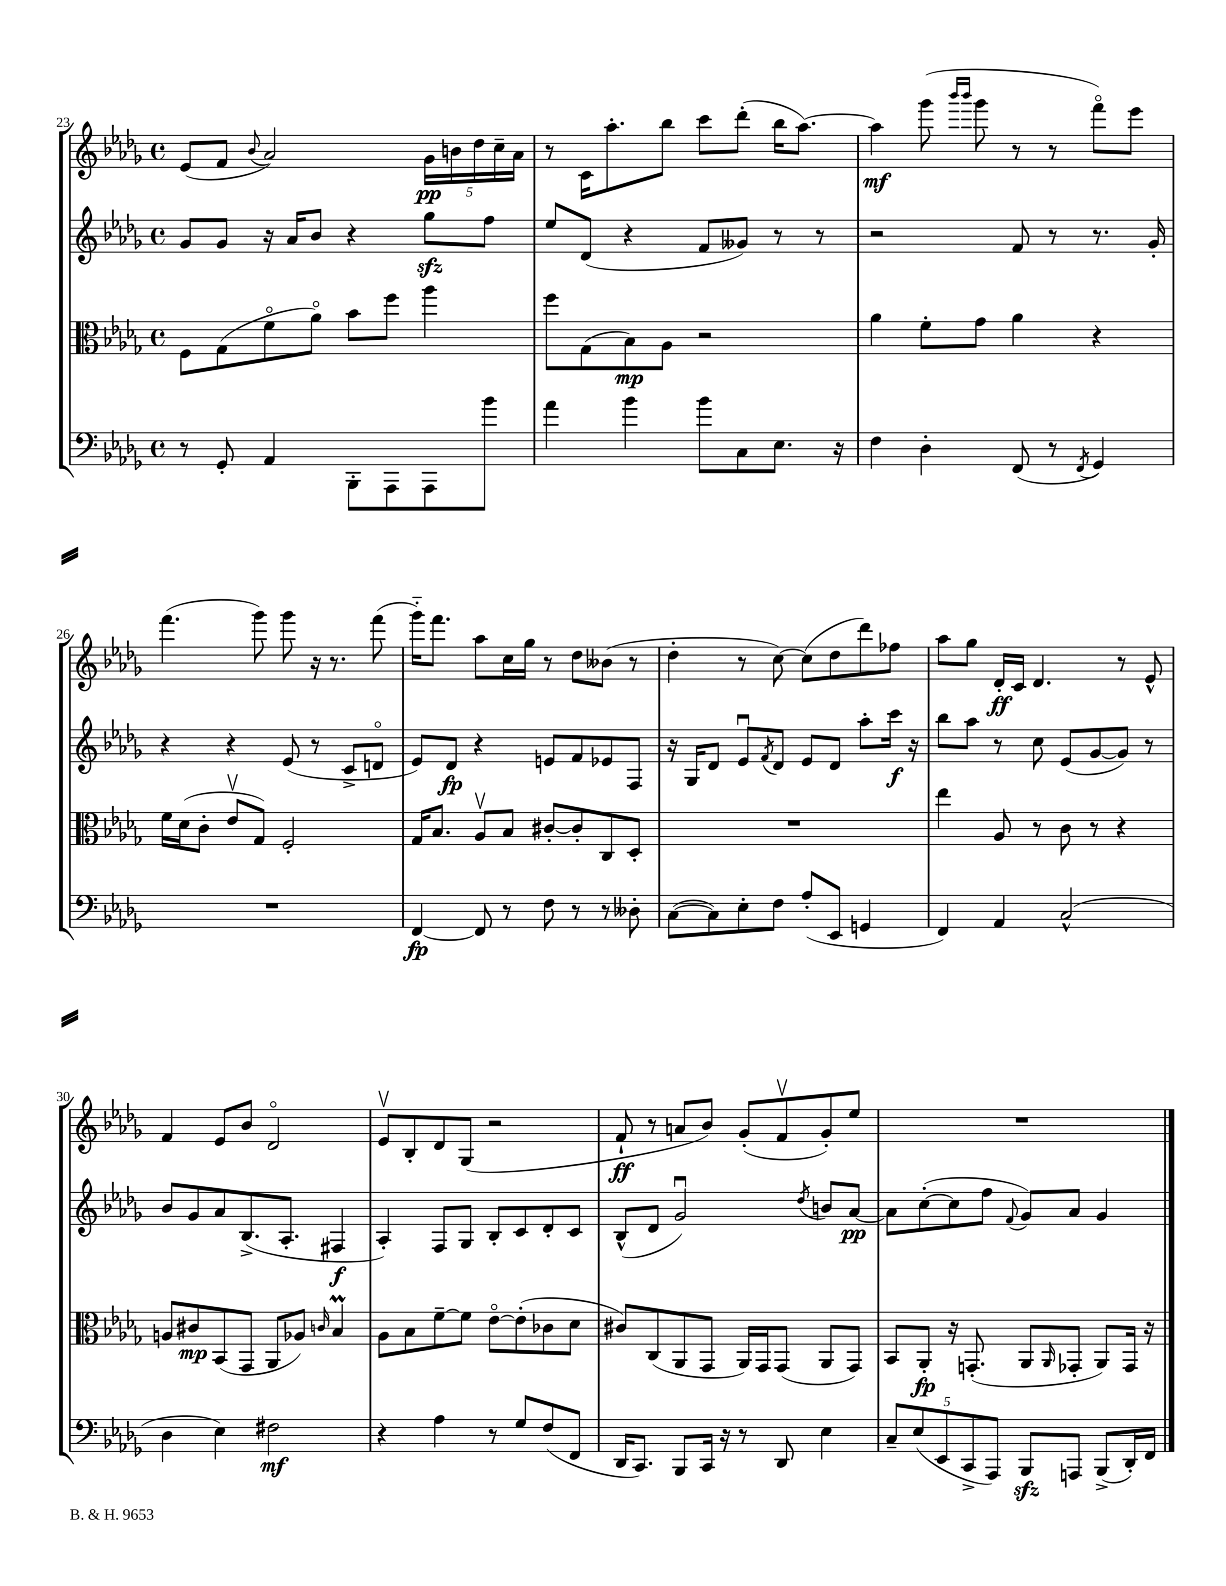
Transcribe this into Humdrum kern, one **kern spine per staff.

**kern	**kern	**kern	**kern
*staff4	*staff3	*staff2	*staff1
*clefF4	*clefC3	*clefG2	*clefG2
*k[b-e-a-d-g-]	*k[b-e-a-d-g-]	*k[b-e-a-d-g-]	*k[b-e-a-d-g-]
*M4/4	*M4/4	*M4/4	*M4/4
*met(c)	*met(c)	*met(c)	*met(c)
8r	8F\L	8g-/L	(8e-/L
8GG-'/	(8G-\	8g-/J	8f/J
.	.	.	8qqb-/
4AA-/	8fo\	16r	2a-/)
.	.	16a-/LK	.
.	8a-o\J)	8b-/J	.
8BBB-'\L	8b-\L	4r	.
8AAA-\	8ff\J	.	.
8AAA-\	4aa-\	8gg-\L	20g-\LL
.	.	.	20b\
.	.	.	20dd-\
8b-\J	.	8ff\J	.
.	.	.	20cc~\
.	.	.	20a-\JJ
=	=	=	=
4a-\	8ff\L	8ee-/L	8r
.	(8G-\	(8d-/J	16c\LK
.	.	.	8.aa-'\
4b-\	8B-\)	4r	.
.	8A-\J	.	8bb-\J
8b-\L	2r	8f/L	8ccc\L
8C\	.	8g--/J)	(8ddd-'\J
8.E-\J	.	8r	16bb-\LK
.	.	.	[8.aa-\J)
.	.	8r	.
16r	.	.	.
=	=	=	=
4F\	4a-\	2r	4aa-\]
4D-'\	8f'\L	.	(8ggg-\
.	.	.	16qqbbb-/LL
.	.	.	16qqbbb-/JJ
.	8g-\J	.	8ggg-\
(8FF/	4a-\	8f/	8r
8r	.	8r	8r
8qFF/	.	.	.
4GG-/)	4r	8.r	8fffo\L)
.	.	.	8eee-\J
.	.	16g-'/	.
=	=	=	=
1r	16f\LL	4r	(4.fff\
.	(16d-\J	.	.
.	8c'\J	.	.
.	8e-v/L	4r	.
.	8G-/J)	.	8ggg-\)
.	2F'/	(8e-/	8ggg-\
.	.	8r	16r
.	.	.	8.r
.	.	8c^/L	.
.	.	8do/J	(8fff\
=	=	=	=
[4FF/	16G-/LK	8e-/L)	16ggg-'~\LK)
.	8.B-/J	.	8.fff\J
.	.	8d-/J	.
8FF/]	8A-v/L	4r	8aa-\L
8r	8B-/J	.	16cc\L
.	.	.	16gg-\JJ
8F\	[8c#'/L	8e/L	8r
8r	8c#'/]	8f/	8dd-\L
8r	8C/	8e-/	(8b--\J
8D--'\	8D-'/J	8F/J	8r
=	=	=	=
([8C\L	1r	16r	4dd-'\
.	.	16G-/LK	.
8C\])	.	8d-/J	.
8E-'\	.	8e-u/L	8r
.	.	8qf/	.
8F\J	.	8d-/J	[8cc\)
(8A-'/L	.	8e-/L	(8cc\]L
8EE-/J	.	8d-/J	8dd-\
4GG/	.	8aa-'\L	8ddd-\)
.	.	16ccc\Jk	8ff-\J
.	.	16r	.
=	=	=	=
4FF/)	4ee-\	8bb-\L	8aa-\L
.	.	8aa-\J	8gg-\J
4AA-/	8A-/	8r	16d-'/LL
.	.	.	16c/JJ
.	8r	8cc\	4.d-/
(2C^^/	8c\	(8e-/L	.
.	8r	[8g-/	.
.	4r	8g-/]J)	8r
.	.	8r	8e-^^/
=	=	=	=
4D-\	8A/L	8b-/L	4f/
.	8c#/	8g-/	.
4E-\)	(8BB-/	8a-/	8e-/L
.	8GG-/J	(8.B-^/	8b-/J
2F#\	8AA-/L	.	2d-o/
.	.	8.A-'/J	.
.	8A-/J)	.	.
.	16qqc/	.	.
.	4B-/	4F#/	.
=	=	=	=
4r	8A-\L	4A-'/)	8e-v/L
.	8B-\	.	8B-'/
4A-\	[8f~\	8F/L	8d-/
.	8f\]J	8G-/J	(8G-/J
8r	[8e-o\L	8B-'/L	2r
8G-/L	(8e-'\]	8c/	.
(8F/	8c-\	8d-'/	.
8FF/J	8d-\J	8c/J	.
=	=	=	=
16DD-/LK	8c#/L)	(8B-^^/L	8f`/
8.CC/J)	.	.	.
.	(8C/	8d-/J	8r
8BBB-/L	8AA-/	2g-u/)	8a/L
16CC/Jk	8GG-/J	.	8b-/J)
16r	.	.	.
8r	16AA-/LL)	.	(8g-'/L
.	16GG-/J	.	.
8DD-/	(8GG-/J	.	8fv/
.	.	8qdd-/	.
4E-\	8AA-/L	8b/L	8g-'/)
.	8GG-/J)	[8a-/J	8ee-/J
=	=	=	=
10C~/L	8BB-/L	8a-\]L	1r
(10E-/	.	.	.
.	8AA-'/J	([8cc'\	.
10EE-/	.	.	.
.	16r	8cc\]	.
10CC^/	.	.	.
.	(8.GG'/	.	.
.	.	8ff\J	.
10AAA-/J)	.	.	.
.	.	8qqf/	.
8BBB-/L	8AA-/L	8g-/L)	.
.	16qqAA-/	.	.
8AAA/J	8GG-'/J	8a-/J	.
(8BBB-^/L	8AA-/L)	4g-/	.
16DD-'/L)	16GG-/Jk	.	.
16FF/JJ	16r	.	.
==	==	==	==
*-	*-	*-	*-
